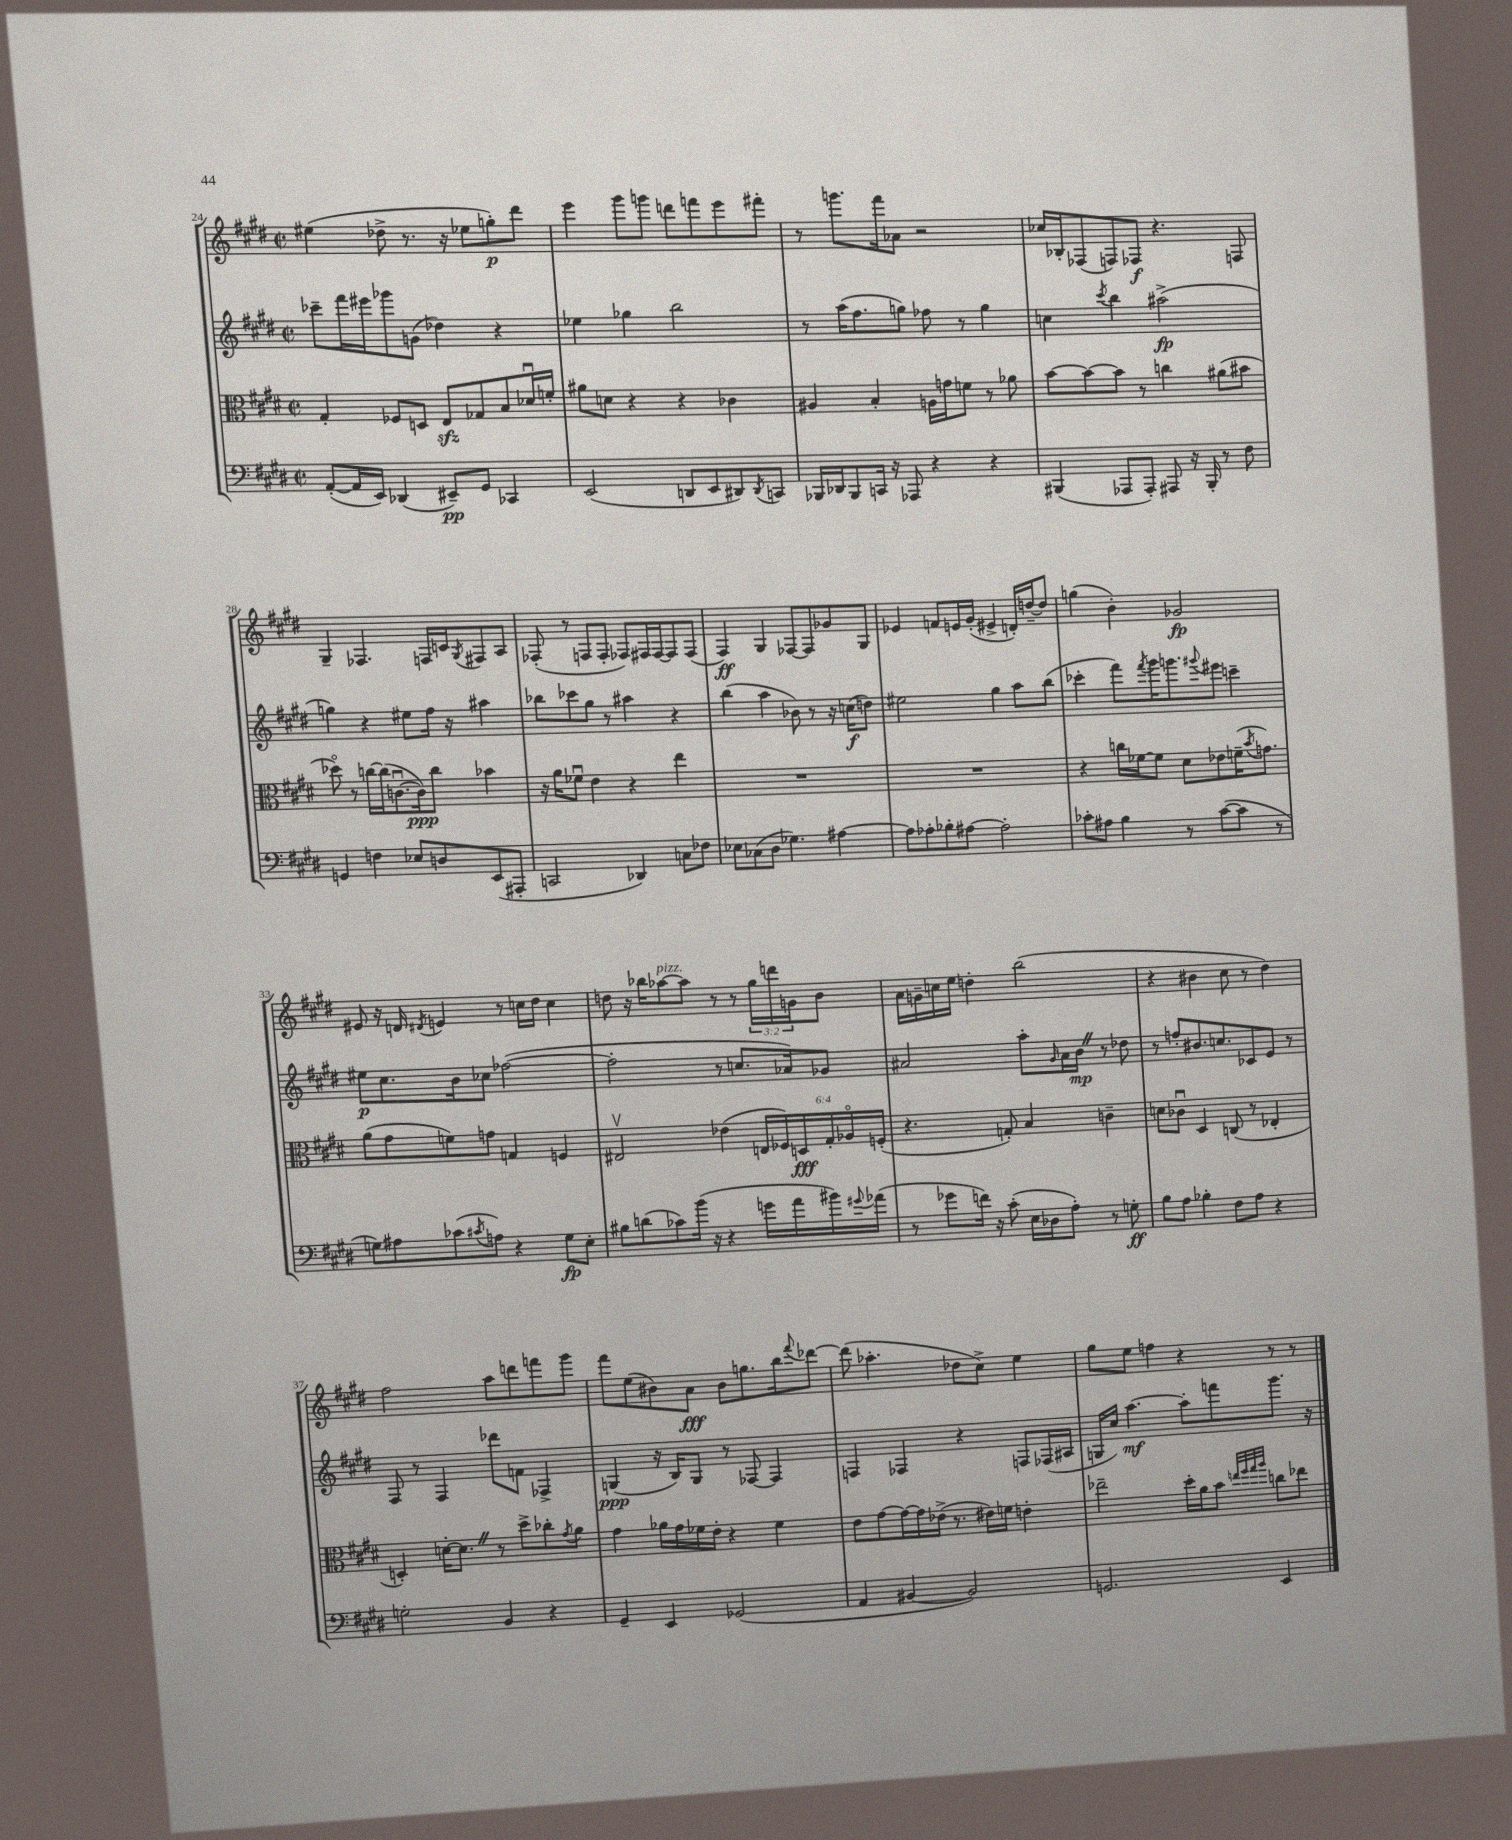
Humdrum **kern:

**kern	**kern	**kern	**kern
*staff4	*staff3	*staff2	*staff1
*clefF4	*clefC3	*clefG2	*clefG2
*k[f#c#g#d#]	*k[f#c#g#d#]	*k[f#c#g#d#]	*k[f#c#g#d#]
*M2/2	*M2/2	*M2/2	*M2/2
*met(c|)	*met(c|)	*met(c|)	*met(c|)
([8AA'	4G#'	8ccc-~	(4ee#
16AA]	.	16fff#	.
16EE)	.	16eee#	.
(4DD-	8F-	8ggg-	8dd-^
.	8D	(8g	8.r
8EE#~)	8E	4dd-)	.
.	.	.	16r
8GG#	8G-	.	8ee-
4CC-	8B	4r	8gg')
.	16d-u	.	8ddd#
.	16f'	.	.
=	=	=	=
(2EE	8a#	4ee-	4eee
.	8d	.	.
.	4r	4gg-	8ggg#
.	.	.	8ggg
8DD	4r	2bb	8ddd
8EE	.	.	8fff
8DD#)	4c-	.	8eee
8qDD#	.	.	.
8CC	.	.	8fff#'
=	=	=	=
16BBB-	4A#	8r	8r
16DD-	.	.	.
8BBB-	.	(16aa	8.ggg
.	.	8.ff#	.
16CC	4B'	.	.
16r	.	.	16fff#
8AAA-	.	8gg)	8a-
4r	16A	8ff-	2r
.	16g	.	.
.	8f	8r	.
4r	8r	4gg	.
.	8a-	.	.
=	=	=	=
(4BBB#	[8b	4cc	16cc-
.	.	.	16B-'
.	8b_	.	(8F-
.	.	8qccc#	.
8AAA-	8b]	4bb	8F)
8AAA-')	8r	.	8F-
8AAA#	4cc	(2aa#^	4.r
16r	.	.	.
16BBB#'	.	.	.
8r	(8a#	.	.
8F#	8b#	.	8F
=	=	=	=
4GG	8dd-o)	4gg)	4G#~
.	8r	.	.
4F	[16cc	4r	4.F-
.	(16cc]	.	.
.	[8.cu	.	.
8E-	.	8ee#	.
.	16c])	.	.
8D	8cc	16ff#	16F
.	.	16r	16c
.	.	.	8qG#
(8EE	4b-	4aa#	8F#
8AAA#'	.	.	8A
=	=	=	=
2CC	16r	8bb-	(8F-'
.	16a	.	.
.	8f-u	8ccc-	8r
.	4e	8gg#	8F
.	.	8r	8F'
4DD-)	4r	4aa#	8F-)
.	.	.	16F#
.	.	.	[16F#
8C	4ee	4r	8F#]
8F-	.	.	(8F#
=	=	=	=
8E-	1r	(4bb	4F#)
(8C-	.	.	.
8D#	.	4aa	4G#
4.G-)	.	.	.
.	.	8b-)	[8F-
.	.	8r	8F-]
[4A#	.	16r	8g-
.	.	(16cc	.
.	.	8dd)	8G#
=	=	=	=
8A#]	1r	2ee#	4e-
8A-'	.	.	.
8B-'	.	.	8f
[8A#	.	.	16e
.	.	.	(16g#'
2A#']	.	4gg#	4e#^
.	.	8aa	16d')
.	.	.	[16dd~
.	.	(8bb	8dd]
=	=	=	=
8c-'	4r	4ccc-'	(4gg
8A#	.	.	.
4B	16cc	8fff#)	4b')
.	[16f-	.	.
.	.	8qfff#	.
.	8f-]	16ggg#	.
.	.	8.ggg	.
8r	8d#	.	2g-
.	.	8qqggg#	.
([8c-	8e-	8eee#	.
8c-]	(16f~	4ccc~	.
.	8qb	.	.
.	8.g)	.	.
8r	.	.	.
=	=	=	=
8G)	(8a	8ee#	8e#
8A#	8g#	8.cc#	16r
.	.	.	16d
.	.	.	8qd#
(8c-	8f)	.	4e
.	.	16b	.
8qc#	.	.	.
8A)	8g	8cc-	.
4r	4G	([2ff-	8r
.	.	.	16cc
.	.	.	16dd#
8G	4F	.	4cc
8E'	.	.	.
=	=	=	=
8B#	2E#v	2ff-']	8dd
(8d	.	.	16r
.	.	.	16bb-
8c-)	.	.	[8aa-
(16b	.	.	8aa-]
16r	.	.	.
4r	(4e-	8r	8r
.	.	8.cc	8r
16g	24E	.	24gg#
.	24F-)	.	24ddd
16a	.	16a-)	.
.	24D	.	24g
16b#)	24G#'	8g-	8b
.	24A-o	.	.
8qqg#	.	.	.
(16a-	.	.	.
.	(24F'	.	.
=	=	=	=
8r	4.r	2a#	16a
.	.	.	16g~
8g-	.	.	16cc
.	.	.	16ee
16f)	.	.	4dd'
16r	.	.	.
(8c#'	8G')	.	.
16E	4B	8aa'	(2bb
16D-	.	.	.
.	.	16qqg#	.
8A')	.	16a#	.
.	.	16b	.
8r	4c~	8r	.
8G'	.	8dd-	.
=	=	=	=
8B	8d	8r	4r
8A	8c-u	8ff'	.
4B-'	4D#	8.b#	4b#
.	.	8.cc	.
8F#	(8C	.	8cc#
8A	8r	8c-	8r
4r	4E-'	8e	4dd#)
.	.	8r	.
=	=	=	=
2G'	4D')	8F#	2ff#
.	.	8r	.
.	[16d'	4F#	.
.	8.d]	.	.
4BB	8r	8ddd-	8aa
.	8dd#^	8f	8ddd
4r	8cc-'	4F-^	8fff
.	8qg#	.	.
.	8a	.	8ggg#
=	=	=	=
4GG#~	4g#	(4G	8fff#
.	.	.	(8ee
4EE	16a-	16r	8b#)
.	16g#	16B)	.
.	16f-	8G	8a
.	16e'	.	.
(2GG-	4r	8r	8b#
.	.	[8F-	8.gg
.	4f-	4F-]	.
.	.	.	16bb
.	.	.	8qqfff#
.	.	.	[8ddd-
=	=	=	=
4AA	8e	4F	(8ddd-]
.	[8g#	.	4.aa-'
[4BB#	16g#_	4F-	.
.	16g#]	.	.
.	(16e-^	.	.
.	8.r	.	.
2BB#])	.	4r	8dd-
.	16e#)	.	8cc#^)
.	16f	.	.
.	4e'	8F	4ee
.	.	(16F-	.
.	.	16A#	.
=	=	=	=
2.GG	2ee-~	16G	8gg#
.	.	16cc#)	.
.	.	[4.aa	8ee
.	.	.	4ff
.	16dd#'	8aa']	4r
.	16a	.	.
.	8b	8fff	.
.	32qqee	.	.
.	32qqff#	.	.
.	32qqgg#	.	.
.	32qqaa	.	.
4EE	8cc	8.ggg#	8r
.	8ee-	.	8r
.	.	16r	.
==	==	==	==
*-	*-	*-	*-
